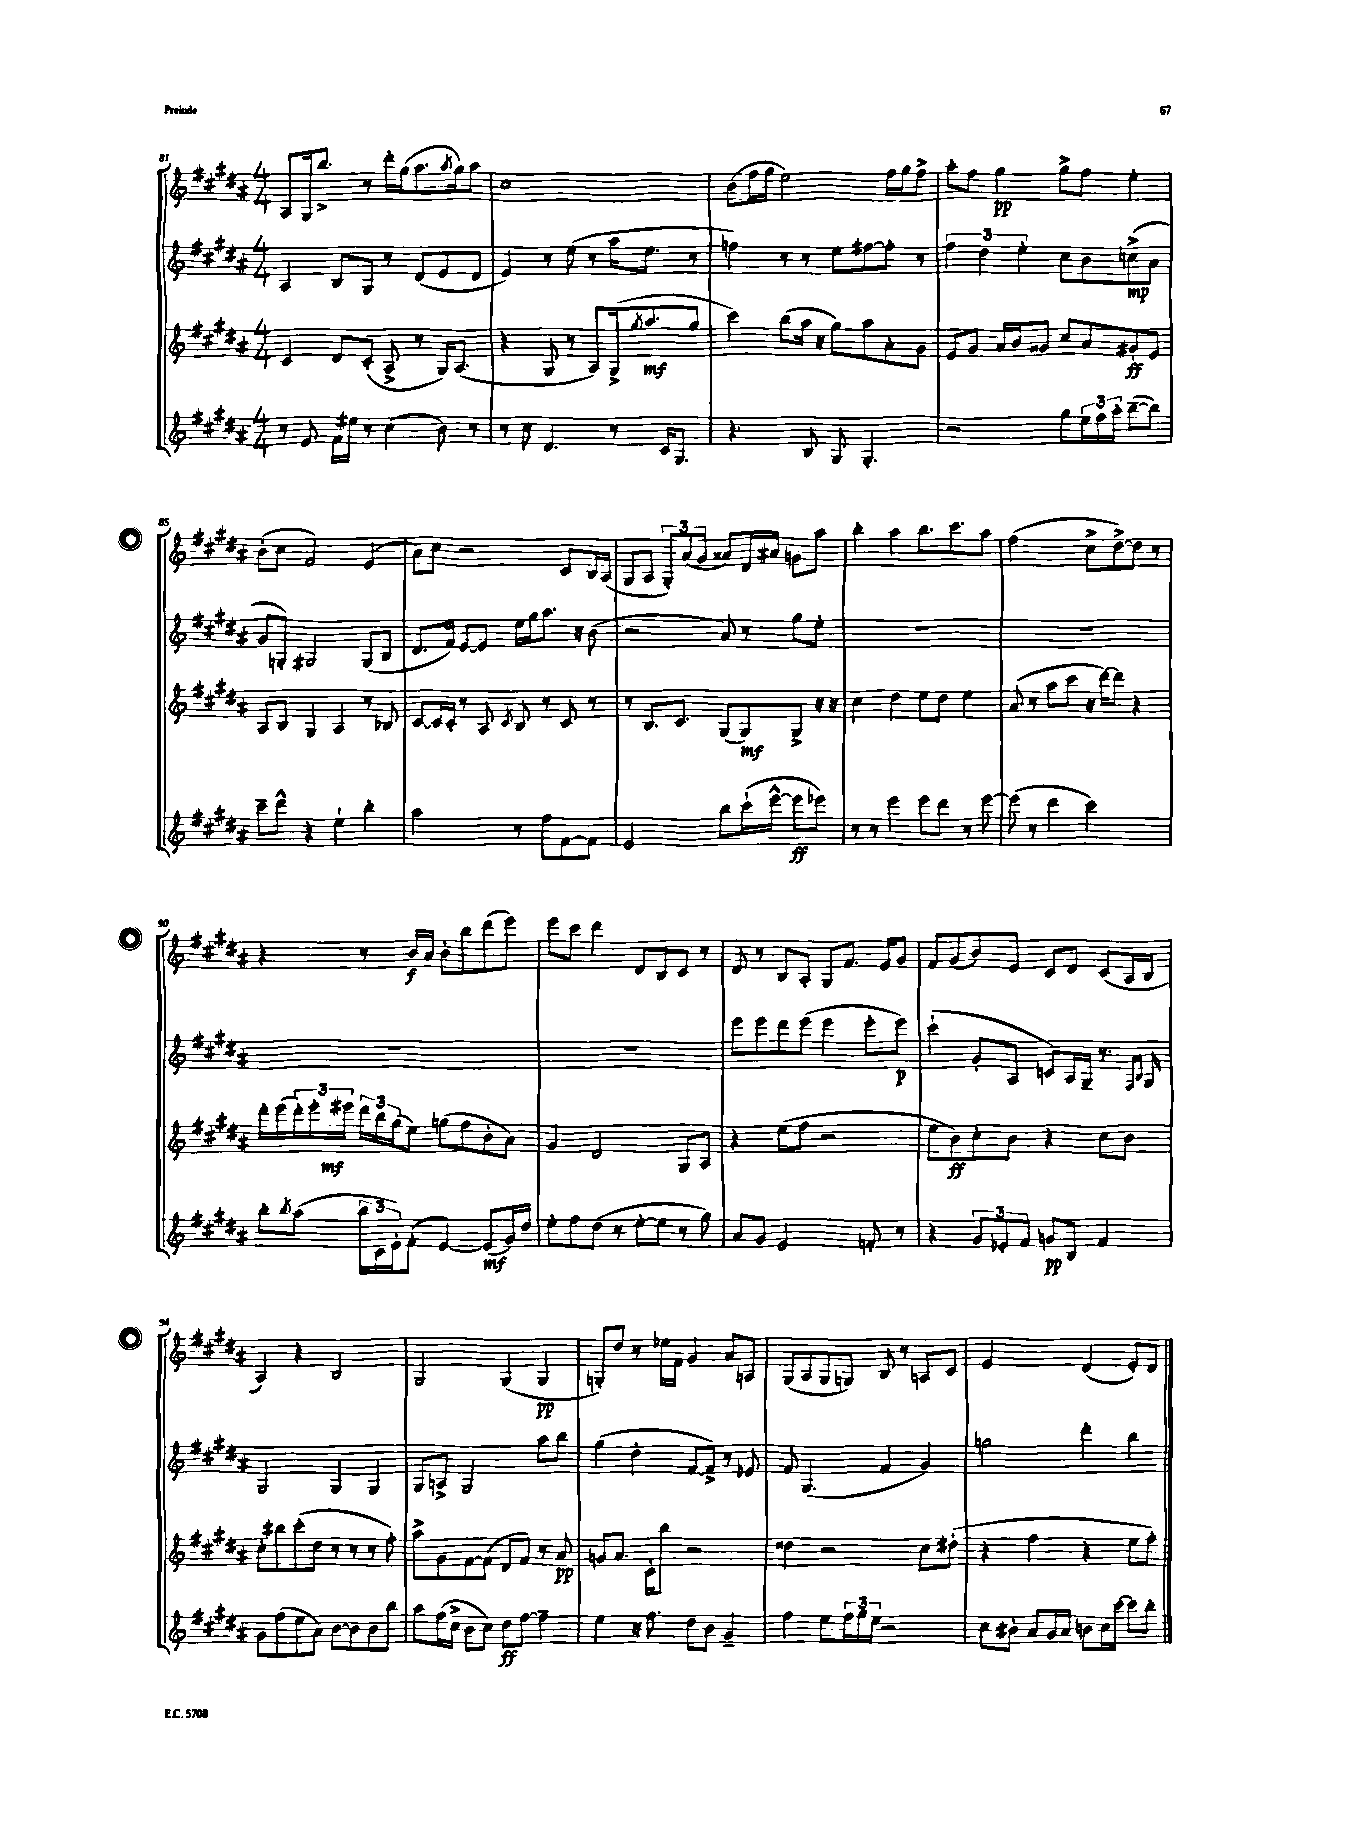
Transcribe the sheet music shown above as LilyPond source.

<<
\new StaffGroup <<
\new Staff = "s0" {
    \clef treble \key b \major \numericTimeSignature \time 4/4
    ais8 gis16 b''8.-> r8 dis'''16-. gis''16( ais''8. \acciaccatura { ais''8 } gis''16) ais''8 |
    cis''1 |
    b'8( fis''16 gis''16 e''2) fis''16 gis''16 fis''8-> |
    ais''8-. fis''8 gis''4\pp gis''8-> fis''8 e''4-. |
    b'8-.( cis''8 fis'2) e'4( |
    ais'8) cis''8 r2 cis'8 b16 ais16( |
    gis8 ais8 \tuplet 3/2 { gis8-.) ais'8( gis'8 } aisis'8) dis'16 ais'16 g'8 ais''8 |
    b''4-. ais''4 b''8. cis'''8. ais''8 |
    fis''2( cis''8-> dis''8~->) dis''8 r8 |
    r4 r8 b'16\f ais'16 b'8-. b''8 dis'''8( e'''8) |
    e'''8 cis'''8 dis'''4 dis'8 b8 cis'8 r8 |
    dis'8 r8 b8 ais8-. gis8 fis'8. e'16 gis'8 |
    fis'8 gis'8( b'8) e'8 cis'8 dis'8 cis'8( ais16 b16 |
    ais4) r4 b2 |
    gis2 gis4( gis4\pp |
    g8-.) dis''8 r8 ees''16 fis'16 gis'4 ais'8 a8 |
    gis8( ais8 gis8 g8) b8 r8 a8 cis'8 |
    e'2 dis'4( e'8-.) dis'8 \bar "|." |
}
\new Staff = "s1" {
    \clef treble \key b \major \numericTimeSignature \time 4/4
    ais4 b8 gis8 r8 dis'8( e'8 dis'8 |
    e'4) r8 e''8( r8 ais''16 e''8. r8 |
    f''4) r8 r8 e''8 fis''8~ fis''8-. r8 |
    \tuplet 3/2 { fis''4 dis''4 e''4-. } cis''8 b'8 c''8->\mp( ais'8 |
    gis'8 g8-.) gis2 gis8( b8 |
    dis'8. fis'16) e'8~ e'8 e''16 gis''16 ais''8. r16 b'8( |
    r2 ais'8) r8 gis''8 e''8-. |
    R1 |
    R1 |
    R1 |
    R1 |
    e'''8 e'''8 dis'''8 e'''8( e'''4 e'''8-. e'''8\p) |
    cis'''4-!( gis'8-. ais8 c'8) ais16 gis16-- r8. \grace { fis16 b16 } gis16 |
    gis2 gis4 gis4 |
    gis8 a8-> gis2 ais''8 b''8 |
    gis''4( dis''4-. fis'8~ fis'8->) r8 ees'8 |
    fis'8 gis4.( fis'4 gis'4) |
    g''2 dis'''4-. b''4 \bar "|." |
}
\new Staff = "s2" {
    \clef treble \key b \major \numericTimeSignature \time 4/4
    cis'4 dis'8 cis'8-.( ais8-> r8 gis16) ais8.( |
    r4 gis8 r8 ais8) gis16->( \acciaccatura { gis''8 } ais''8.\mf gis''8 |
    cis'''4) b''8( ais''16 r16 gis''8) ais''8 ais'8-. gis'8 |
    e'8 gis'8 ais'16 b'16 gisis'8 cis''8 ais'8 gis'8-.\ff e'8 |
    ais8 b8 gis4 ais4 r8 bes8 |
    cis'8~ cis'16 cis'16-. r8 ais8 \acciaccatura { cis'8 } b8 r8 cis'8 r8 |
    r8 b8. cis'8. gis8( gis8\mf) gis8-> r16 r16 |
    cis''4 dis''4 e''8 dis''8 e''4 |
    ais'8( r8 ais''8 cis'''8 r16 dis'''16~) dis'''8 r4 |
    dis'''16-. e'''16( \tuplet 3/2 { dis'''16-.) e'''16-. eis'''16\mf } \tuplet 3/2 { dis'''16 b''16 gis''16( } e''8) g''8( fis''8 b'8-. ais'8) |
    gis'4 dis'2 gis8 ais8 |
    r4 e''8( fis''8 r2 |
    e''8 b'8\ff) cis''8-. b'8 r4 cis''8 b'8 |
    cis''8-. bis''8 cis'''8-.( dis''8 r8 r8 r8 fis''8-.) |
    ais''8-> gis'8 fis'8~ fis'8( dis'8 fis'8) r8 ais'8\pp |
    g'8 ais'8. cis'16-. b''8 r2 |
    disis''4 r2 cis''8 dis''8-.( |
    r4 fis''4 r4 e''8 fis''8-.) \bar "|." |
}
\new Staff = "s3" {
    \clef treble \key b \major \numericTimeSignature \time 4/4
    r8 e'8 fis'16 eis''16 r8 cis''4( b'8) r8 |
    r8 cis''8 dis'4. r8 cis'16 gis8. |
    r4. b8 gis8 gis4.-. |
    r2 gis''8 \tuplet 3/2 { e''16 fis''16 ais''16-. } b''8~--( b''8) |
    cis'''8-- dis'''8-^ r4 e''4-! b''4-. |
    ais''2 r8 fis''8 fis'8~ fis'8 |
    e'2 b''8 cis'''16-!( e'''16~-^ e'''8\ff ees'''8) |
    r8 r8 e'''4 e'''8 dis'''8 r8 e'''8~ |
    e'''8( r8 dis'''4 cis'''2) |
    b''8-. \acciaccatura { b''8 } ais''8( \tuplet 3/2 { b''16 cis'16 e'16-.) } fis'8-.( e'4~) e'8\mf( gis'16) dis''16 |
    e''8-. fis''8 dis''8( r8 e''8~-. e''8 r8 gis''8) |
    ais'8 gis'8 e'2 f'8-. r8 |
    r4 \tuplet 3/2 { gis'8 ees'8-. fis'8 } g'8\pp b8 fis'4 |
    gis'8 fis''8( e''8 ais'8) b'8~ b'8 b'8 b''8 |
    ais''8 fis''16( cis''16-> b'8 cis''8) dis''8\ff fis''8~ fis''4-- |
    e''4 r16 fis''8. dis''8 b'8 gis'4-- |
    fis''4 e''8 \tuplet 3/2 { fis''16 gis''16 e''16 } r2 |
    cis''8 bis'8-. ais'8 gis'16 ais'16 b'8 cis''16 cis'''16~ cis'''8 b''8-. \bar "|." |
}
>>
>>
\layout { \context { \Score currentBarNumber = #81 } }
